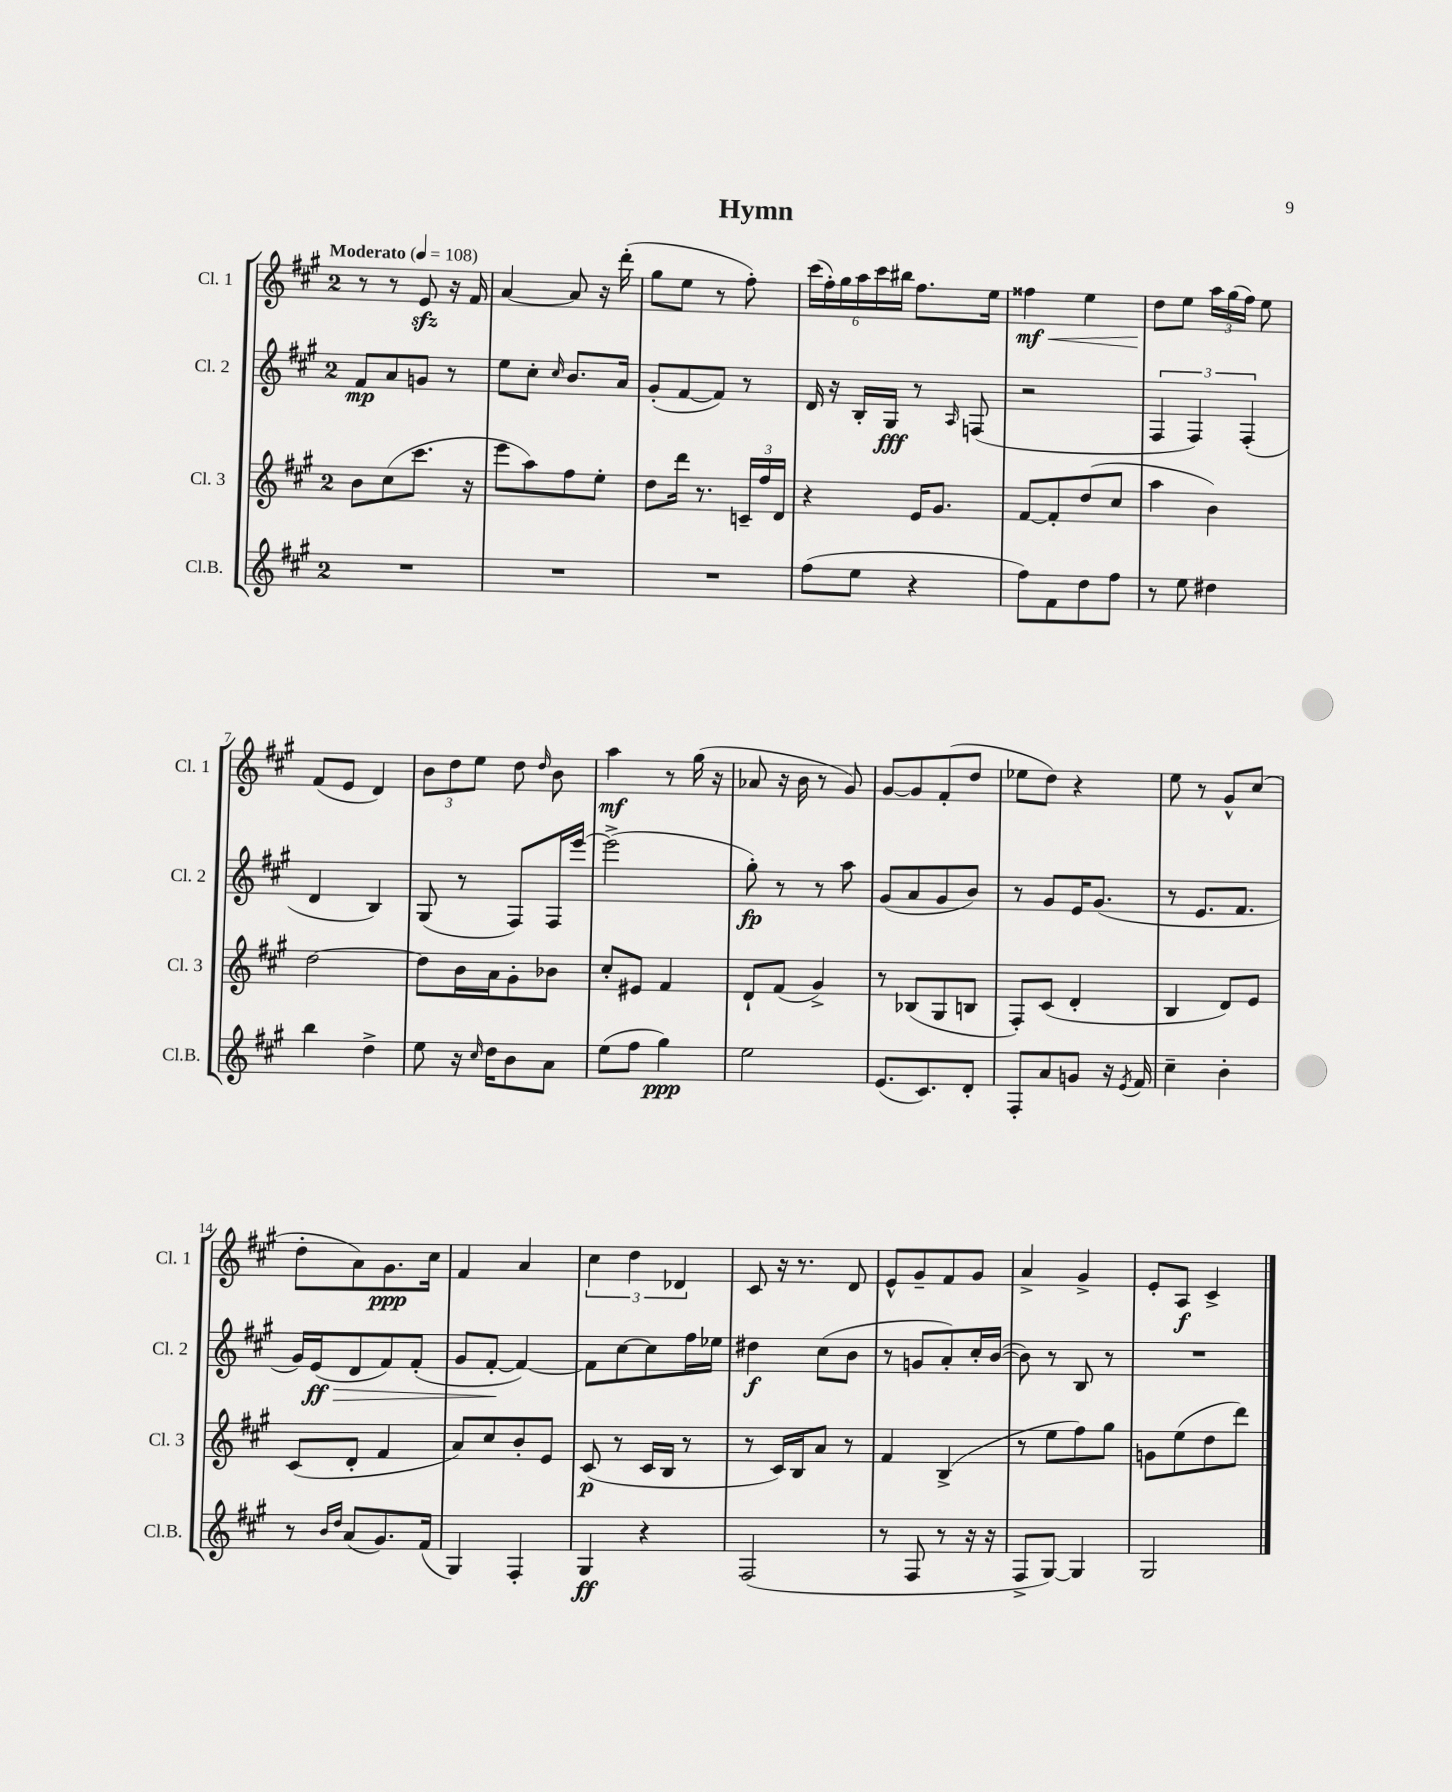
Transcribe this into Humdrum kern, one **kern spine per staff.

**kern	**dynam	**kern	**dynam	**kern	**dynam	**kern	**dynam
*part4	*part4	*part3	*part3	*part2	*part2	*part1	*part1
*staff4	*staff4	*staff3	*staff3	*staff2	*staff2	*staff1	*staff1
*I"Cl.B.	*	*I"Cl. 3	*	*I"Cl. 2	*	*I"Cl. 1	*
*I'Cl.B.	*	*I'Cl. 3	*	*I'Cl. 2	*	*I'Cl. 1	*
*clefG2	*	*clefG2	*	*clefG2	*	*clefG2	*
*k[f#c#g#]	*	*k[f#c#g#]	*	*k[f#c#g#]	*	*k[f#c#g#]	*
*M2/4	*	*M2/4	*	*M2/4	*	*M2/4	*
*MM108	*	*MM108	*	*MM108	*	*MM108	*
=1	=1	=1	=1	=1	=1	=1	=1
!	!	!	!	!	!	!LO:TX:a:B:t=Moderato	!
2r	.	8b\L	.	8f#/L	mp	8r	.
.	.	(8cc#\	.	8a/	.	8r	.
.	.	8.ccc#\J	.	8gn/J	.	8ezz/	.
.	.	.	.	8r	.	16r	.
.	.	16r	.	.	.	16f#/	.
=2	=2	=2	=2	=2	=2	=2	=2
2r	.	8eee\L	.	8ee\L	.	[4a/	.
.	.	8aa\)	.	8cc#'\J	.	.	.
.	.	.	.	16qqcc#/	.	.	.
.	.	8ff#\	.	8.b/L	.	8a/]	.
.	.	8ee'\J	.	.	.	16r	.
.	.	.	.	16a/Jk	.	(16ddd'\	.
=3	=3	=3	=3	=3	=3	=3	=3
2r	.	8dd\L	.	(8g#'/L	.	8gg#\L	.
.	.	16ddd\Jk	.	[8f#/	.	8ee\J	.
.	.	8.r	.	.	.	.	.
.	.	.	.	8f#/J])	.	8r	.
.	.	24cn~/LL	.	8r	.	8ff#'\)	.
.	.	24ff#/	.	.	.	.	.
.	.	24d/JJ	.	.	.	.	.
=4	=4	=4	=4	=4	=4	=4	=4
(8ff#\L	.	4r	.	16d/	.	(24ccc#\LL	.
.	.	.	.	.	.	24ff#'\)	.
.	.	.	.	16r	.	.	.
.	.	.	.	.	.	24gg#\	.
8ee\J	.	.	.	16B'/LL	.	24aa\	.
.	.	.	.	.	.	24ccc#\	.
.	.	.	.	16G#/JJ	fff	.	.
.	.	.	.	.	.	24bb#X\JJ	.
4r	.	16e/KL	.	8r	.	8.ff#\L	.
.	.	8.g#/J	.	.	.	.	.
.	.	.	.	16qqA/	.	.	.
.	.	.	.	(8Fn/	.	.	.
.	.	.	.	.	.	16ee\Jk	.
=5	=5	=5	=5	=5	=5	=5	=5
!	!	!	!	!	!	!	!LO:HP:b
8ff#\L)	.	[8f#/L	.	2r	.	4ff##X\	< mf
8f#\	.	8f#'/]	.	.	.	.	.
8dd\	.	(8dd/	.	.	.	4ee\	.
8ff#\J	.	8cc#/J	.	.	.	.	.
=6	=6	=6	=6	=6	=6	=6	=6
8r	.	4aa\	.	6F#/	.	8dd\L	.
8ee\	.	.	.	.	.	8ee\J	[
.	.	.	.	6F#/)	.	.	.
4dd#X\	.	4b\)	.	.	.	24aa\LL	.
.	.	.	.	.	.	(24gg#\	.
.	.	.	.	(6F#'/	.	24ff#\JJ)	.
.	.	.	.	.	.	8ee\	.
!!LO:LB:g=z
=7	=7	=7	=7	=7	=7	=7	=7
4bb\	.	[2dd\	.	4d/	.	(8f#/L	.
.	.	.	.	.	.	8e/J	.
4dd^\	.	.	.	4B/)	.	4d/)	.
=8	=8	=8	=8	=8	=8	=8	=8
8ee\	.	8dd\L]	.	(8G#/	.	12b\L	.
.	.	.	.	.	.	12dd\	.
16r	.	16b\L	.	8r	.	.	.
.	.	.	.	.	.	12ee\J	.
16qqcc#/	.	.	.	.	.	.	.
16dd\KL	.	16a\J	.	.	.	.	.
8b\	.	8g#'\	.	8F#/L)	.	8dd\	.
.	.	.	.	.	.	16qqdd/	.
8a\J	.	8b-X\J	.	16F#/L	.	8b\	.
.	.	.	.	[16eee/JJ	.	.	.
=9	=9	=9	=9	=9	=9	=9	=9
(8ee\L	.	8cc#'/L	.	(2eee^\]	.	4aa\	mf
8ff#\J	.	8e#X/J	.	.	.	.	.
4gg#\)	ppp	4f#/	.	.	.	8r	.
.	.	.	.	.	.	(16gg#\	.
.	.	.	.	.	.	16r	.
=10	=10	=10	=10	=10	=10	=10	=10
2ee\	.	8d`/L	.	8gg#'\)	fp	8a-X/	.
.	.	(8f#/J	.	8r	.	16r	.
.	.	.	.	.	.	16b\	.
.	.	4g#^/)	.	8r	.	8r	.
.	.	.	.	8aa\	.	8g#/)	.
=11	=11	=11	=11	=11	=11	=11	=11
(8.e/L	.	8r	.	(8g#/L	.	[8g#/L	.
.	.	(8B-X/L	.	8a/	.	8g#/]	.
8.c#/)	.	.	.	.	.	.	.
.	.	8G#/	.	8g#/	.	(8f#'/	.
8d'/J	.	8Bn/J	.	8b/J)	.	8dd/J	.
=12	=12	=12	=12	=12	=12	=12	=12
8F#'/L	.	8F#'/L)	.	8r	.	8ee-X\L	.
8a/	.	(8c#/J	.	8g#/L	.	8dd\J)	.
8gn/J	.	4d'/	.	16e/K	.	4r	.
.	.	.	.	(8.g#/J	.	.	.
16r	.	.	.	.	.	.	.
8qe/	.	.	.	.	.	.	.
16f#/	.	.	.	.	.	.	.
=13	=13	=13	=13	=13	=13	=13	=13
4cc#~\	.	4B/	.	8r	.	8ee\	.
.	.	.	.	8.e/L	.	8r	.
4b'\	.	8d/L)	.	.	.	8g#^^/L	.
.	.	.	.	8.f#/J	.	.	.
.	.	8e/J	.	.	.	(8cc#/J	.
!!LO:LB:g=z
=14	=14	=14	=14	=14	=14	=14	=14
8r	.	(8c#/L	.	16g#/LL)	.	8dd'\L	.
!	!	!	!	!	!LO:HP:b	!	!
.	.	.	.	(16e/J	> ff	.	.
16qqb/LL	.	.	.	.	.	.	.
16qqdd/JJ	.	.	.	.	.	.	.
(8a/L	.	8d'/J	.	8d/	.	8a\)	.
8.g#/)	.	4f#/	.	8f#/)	.	8.g#\	ppp
.	.	.	.	(8f#'/J	.	.	.
(16f#/Jk	.	.	.	.	.	16cc#\Jk	.
=15	=15	=15	=15	=15	=15	=15	=15
4G#/)	.	8a/L)	.	8g#/L	.	4f#/	.
.	.	8cc#/	.	[8f#'/J	.	.	.
4F#'/	.	8b'/	.	4f#/_)	]	4a/	.
.	.	8e/J	.	.	.	.	.
=16	=16	=16	=16	=16	=16	=16	=16
4G#/	ff	(8c#/	p	8f#\L]	.	6cc#\	.
.	.	8r	.	[8cc#\	.	.	.
.	.	.	.	.	.	6dd\	.
4r	.	16c#/LL	.	8cc#\]	.	.	.
.	.	16B/JJ	.	.	.	.	.
.	.	.	.	.	.	6d-X/	.
.	.	8r	.	16ff#\L	.	.	.
.	.	.	.	16ee-X\JJ	.	.	.
=17	=17	=17	=17	=17	=17	=17	=17
(2F#/	.	8r	.	4dd#X\	f	8c#/	.
.	.	16c#/LL)	.	.	.	16r	.
.	.	16B/J	.	.	.	8.r	.
.	.	8a/J	.	(8cc#\L	.	.	.
.	.	8r	.	8b\J	.	8d/	.
=18	=18	=18	=18	=18	=18	=18	=18
8r	.	4f#/	.	8r	.	8e^^/L	.
8F#/	.	.	.	8gn/L	.	8g#~/	.
8r	.	(4B^/	.	8a'/)	.	8f#/	.
16r	.	.	.	16cc#'/L	.	8g#/J	.
16r	.	.	.	([16b/JJ	.	.	.
=19	=19	=19	=19	=19	=19	=19	=19
8F#^/L	.	8r	.	8b\])	.	4a^/	.
[8G#/J)	.	8ee\L	.	8r	.	.	.
4G#/]	.	8ff#\)	.	8B/	.	4g#^/	.
.	.	8gg#\J	.	8r	.	.	.
=20	=20	=20	=20	=20	=20	=20	=20
2G#/	.	8gn\L	.	2r	.	8e'/L	.
.	.	(8ee\	.	.	.	8A/J	f
.	.	8dd\	.	.	.	4c#^/	.
.	.	8ddd\J)	.	.	.	.	.
==	==	==	==	==	==	==	==
*-	*-	*-	*-	*-	*-	*-	*-
